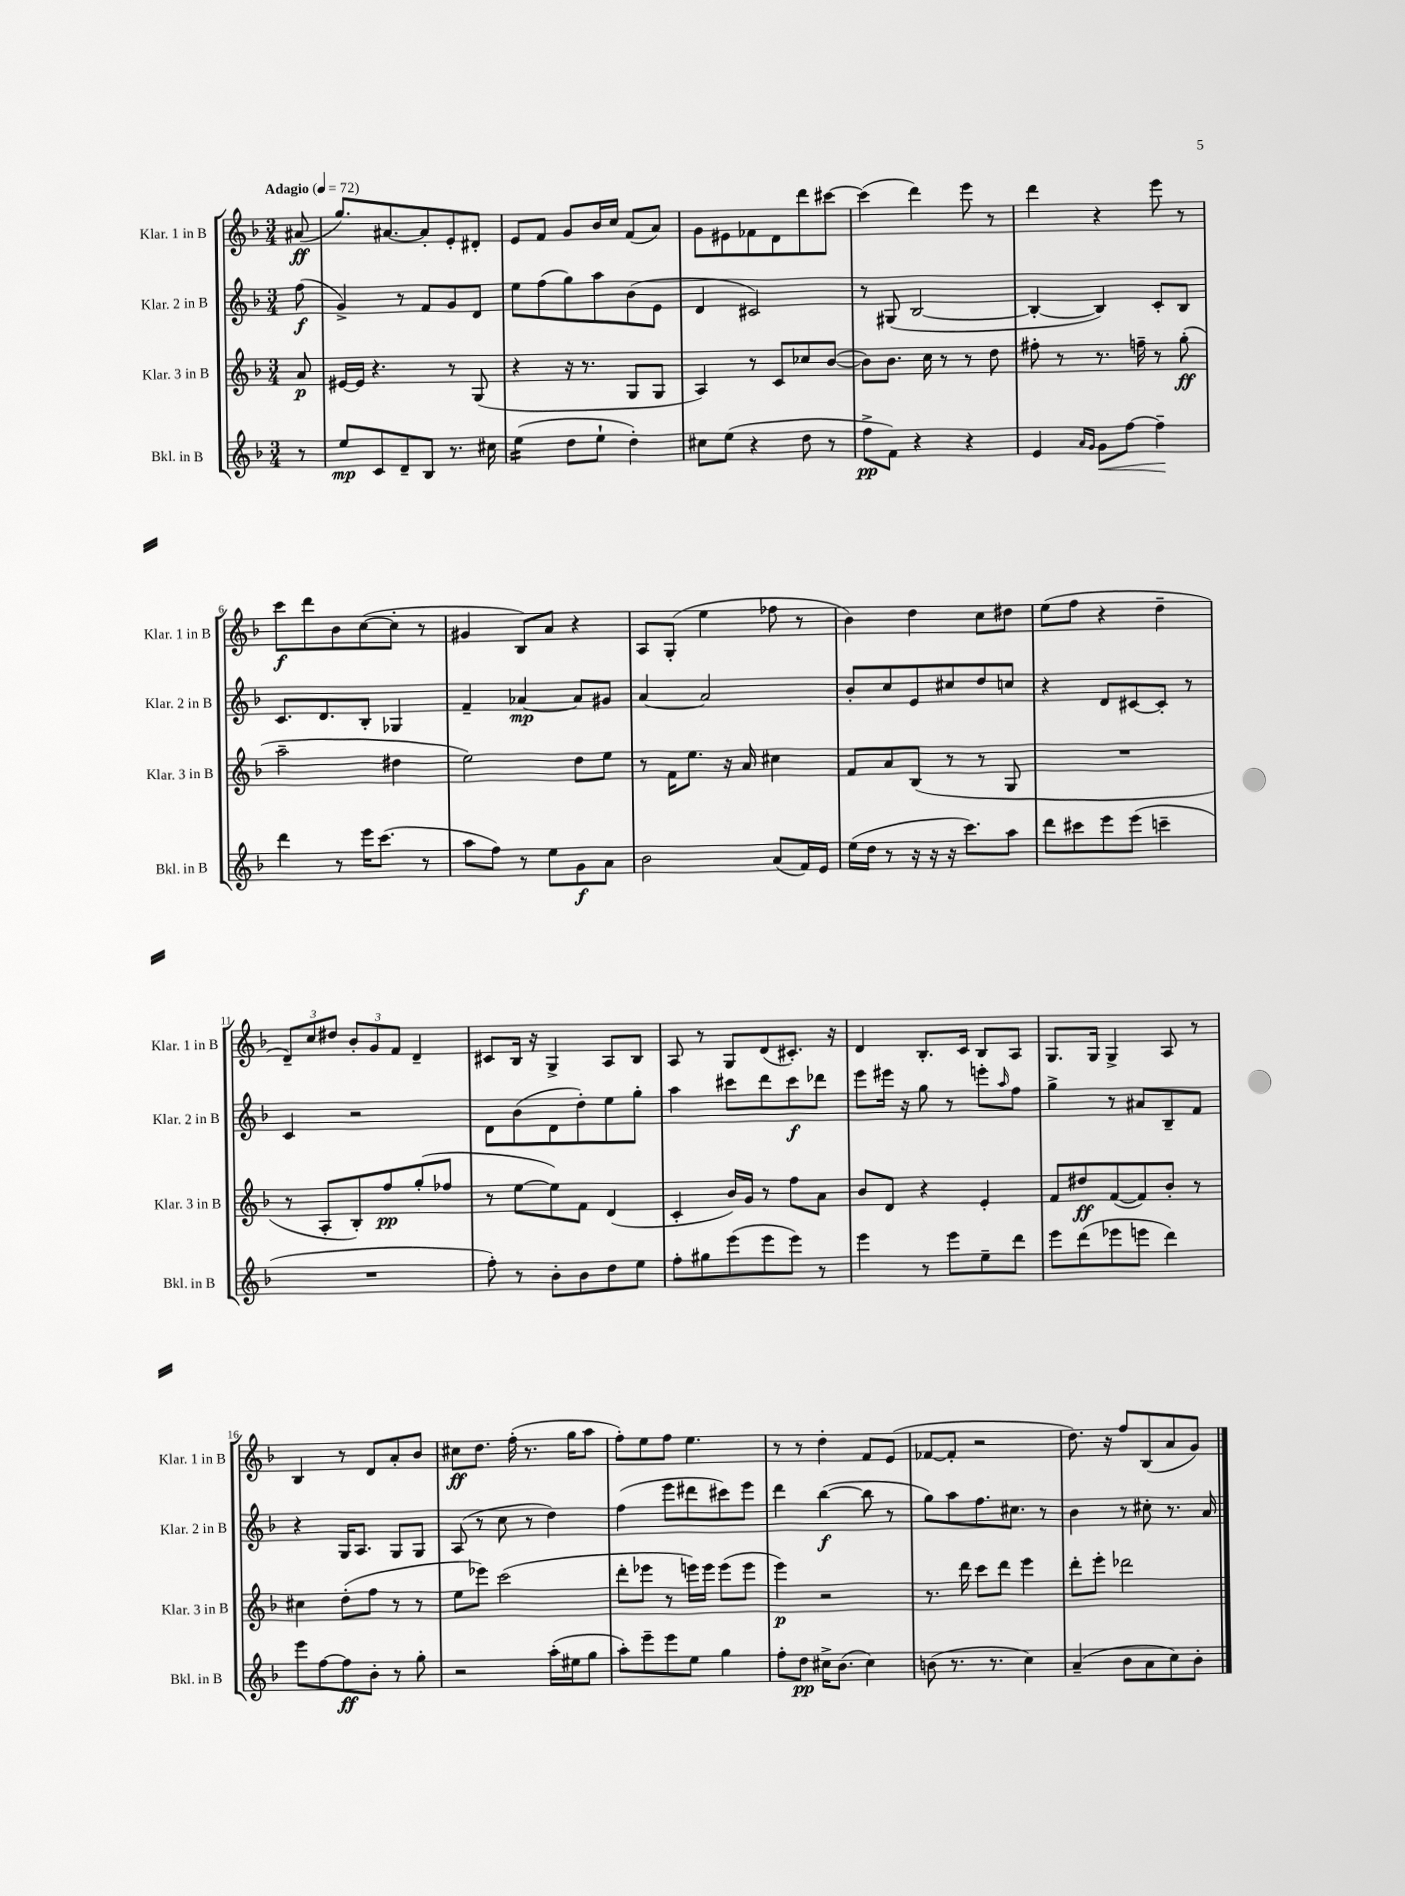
<<
\new StaffGroup <<
\new Staff = "s0" \with { instrumentName = "Klar. 1 in B" shortInstrumentName = "Klar. 1 in B" } {
    \clef treble \key f \major \numericTimeSignature \time 3/4 \partial 8 \tempo "Adagio" 4 = 72
    ais'8\ff( |
    g''8.) ais'8.~ ais'8-. e'8-. dis'8-. |
    e'8 f'8 g'8 bes'16 c''16 f'8( a'8) |
    g'8 eis'8 fes'8 d'8 d'''8 cis'''8~ |
    cis'''4( d'''4) e'''8 r8 |
    d'''4 r4 e'''8 r8 |
    c'''8\f d'''8 bes'8 c''8~( c''8-. r8 |
    gis'4 bes8) a'8 r4 |
    a8 g8-.( e''4 fes''8 r8 |
    bes'4) d''4 c''8 dis''8 |
    e''8( f''8 r4 d''4-- |
    \tuplet 3/2 { d'8--) c''8 dis''8 } \tuplet 3/2 { bes'8-. g'8 f'8 } d'4-- |
    cis'8 bes16 r16 g4-> a8 bes8 |
    a8 r8 g8 d'8( cis'8.-.) r16 |
    d'4 bes8.-. c'16 bes8 a8 |
    g8. g16 g4-> a8 r8 |
    bes4 r8 d'8 a'8-. bes'8 |
    cis''8\ff d''8. f''16-.( r8. g''16 a''8 |
    f''8-.) e''8 f''8 e''4. |
    r8 r8 d''4-. f'8 e'8( |
    fes'8~ fes'8-. r2 |
    d''8.) r16 f''8 bes8( a'8 g'8) \bar "|." |
}
\new Staff = "s1" \with { instrumentName = "Klar. 2 in B" shortInstrumentName = "Klar. 2 in B" } {
    \clef treble \key f \major \numericTimeSignature \time 3/4 \partial 8
    f''8\f( |
    g'4->) r8 f'8 g'8 d'8 |
    e''8 f''8( g''8) a''8 bes'8( e'8 |
    d'4 cis'2) |
    r8 gis8( bes2~ |
    bes4~-. bes4) c'8-. bes8 |
    c'8. d'8. bes8-. ges4 |
    f'4-- aes'4~\mp aes'8 gis'8 |
    a'4~ a'2 |
    bes'8-. c''8 e'8 cis''8 d''8 c''8 |
    r4 d'8 cis'8~ cis'8-. r8 |
    c'4 r2 |
    d'8 bes'8( d'8 d''8-.) e''8 g''8-. |
    a''4 cis'''8 d'''8 cis'''8\f des'''8 |
    e'''8 eis'''16 r16 g''8 r8 e'''8-. \grace { a''16 } f''8 |
    g''4-> r8 ais'8 bes8-- f'8 |
    r4 g16 a8. g8 g8 |
    a8( r8 c''8 r8 d''4) |
    f''4( e'''8 dis'''8 cis'''8) e'''8 |
    d'''4 bes''4~\f( bes''8 r8 |
    g''8) a''8 f''8. cis''8. r8 |
    bes'4 r8 cis''8-. r8. a'16 \bar "|." |
}
\new Staff = "s2" \with { instrumentName = "Klar. 3 in B" shortInstrumentName = "Klar. 3 in B" } {
    \clef treble \key f \major \numericTimeSignature \time 3/4 \partial 8
    a'8\p |
    eis'16~ eis'16 r4. r8 g8( |
    r4 r16 r8. g8 g8 |
    a4) r8 c'8 ces''8 bes'8~( |
    bes'8) bes'8. c''16 r8 r8 d''8 |
    fis''8-. r8 r8. f''16-- r8 g''8-.\ff( |
    a''2-- dis''4 |
    e''2) d''8 e''8 |
    r8 f'16 e''8. r16 a'16 cis''4 |
    f'8 a'8 bes8( r8 r8 g8 |
    R2. |
    r8 a8-. bes8-.) f''8\pp g''8-.( fes''8 |
    r8 e''8~ e''8) f'8 d'4( |
    c'4-. bes'16) g'16 r8 f''8 a'8 |
    bes'8 d'8 r4 e'4-. |
    f'8 dis''8\ff f'8~( f'8) bes'8-. r8 |
    cis''4 d''8-.( f''8 r8 r8 |
    e''8 ees'''8) c'''2( |
    d'''8-. ees'''8 r8 e'''16) e'''16 e'''8( e'''8 |
    e'''4\p) r2 |
    r8. d'''16 c'''8 d'''8 e'''4 |
    d'''8-. e'''8-. des'''2 \bar "|." |
}
\new Staff = "s3" \with { instrumentName = "Bkl. in B" shortInstrumentName = "Bkl. in B" } {
    \clef treble \key f \major \numericTimeSignature \time 3/4 \partial 8
    r8 |
    e''8\mp c'8 d'8-- bes8 r8. cis''16 |
    e''4:16( d''8 e''8-! d''4-.) |
    cis''8 e''8( r4 d''8 r8 |
    f''8->\pp f'8) r4 r4 |
    e'4 \grace { a'16 g'16 } g'8\< f''8~ f''4--\! |
    d'''4 r8 e'''16 c'''8.( r8 |
    a''8 f''8) r8 e''8 g'8\f a'8 |
    bes'2 a'8( f'16) e'16 |
    e''16( d''16 r8 r16 r16 r16 c'''8.) a''8 |
    d'''8 cis'''8 e'''8 e'''8( c'''4-- |
    R2. |
    f''8-.) r8 bes'8-. bes'8 d''8 e''8 |
    f''8-. gis''8 e'''8( e'''8 e'''8) r8 |
    e'''4 r8 e'''8 e''8-- d'''8 |
    e'''8 d'''8( ees'''8 e'''8 d'''4) |
    e'''8 f''8~ f''8\ff bes'8-. r8 g''8-. |
    r2 a''16-.( eis''16 g''8 |
    a''8-.) e'''8-- e'''8 e''8 g''4 |
    f''8-. d''8\pp cis''16-> bes'8.( cis''4) |
    b'8( r8. r8. c''4) |
    a'4--( bes'8 a'8 c''8) bes'8-. \bar "|." |
}
>>
>>
